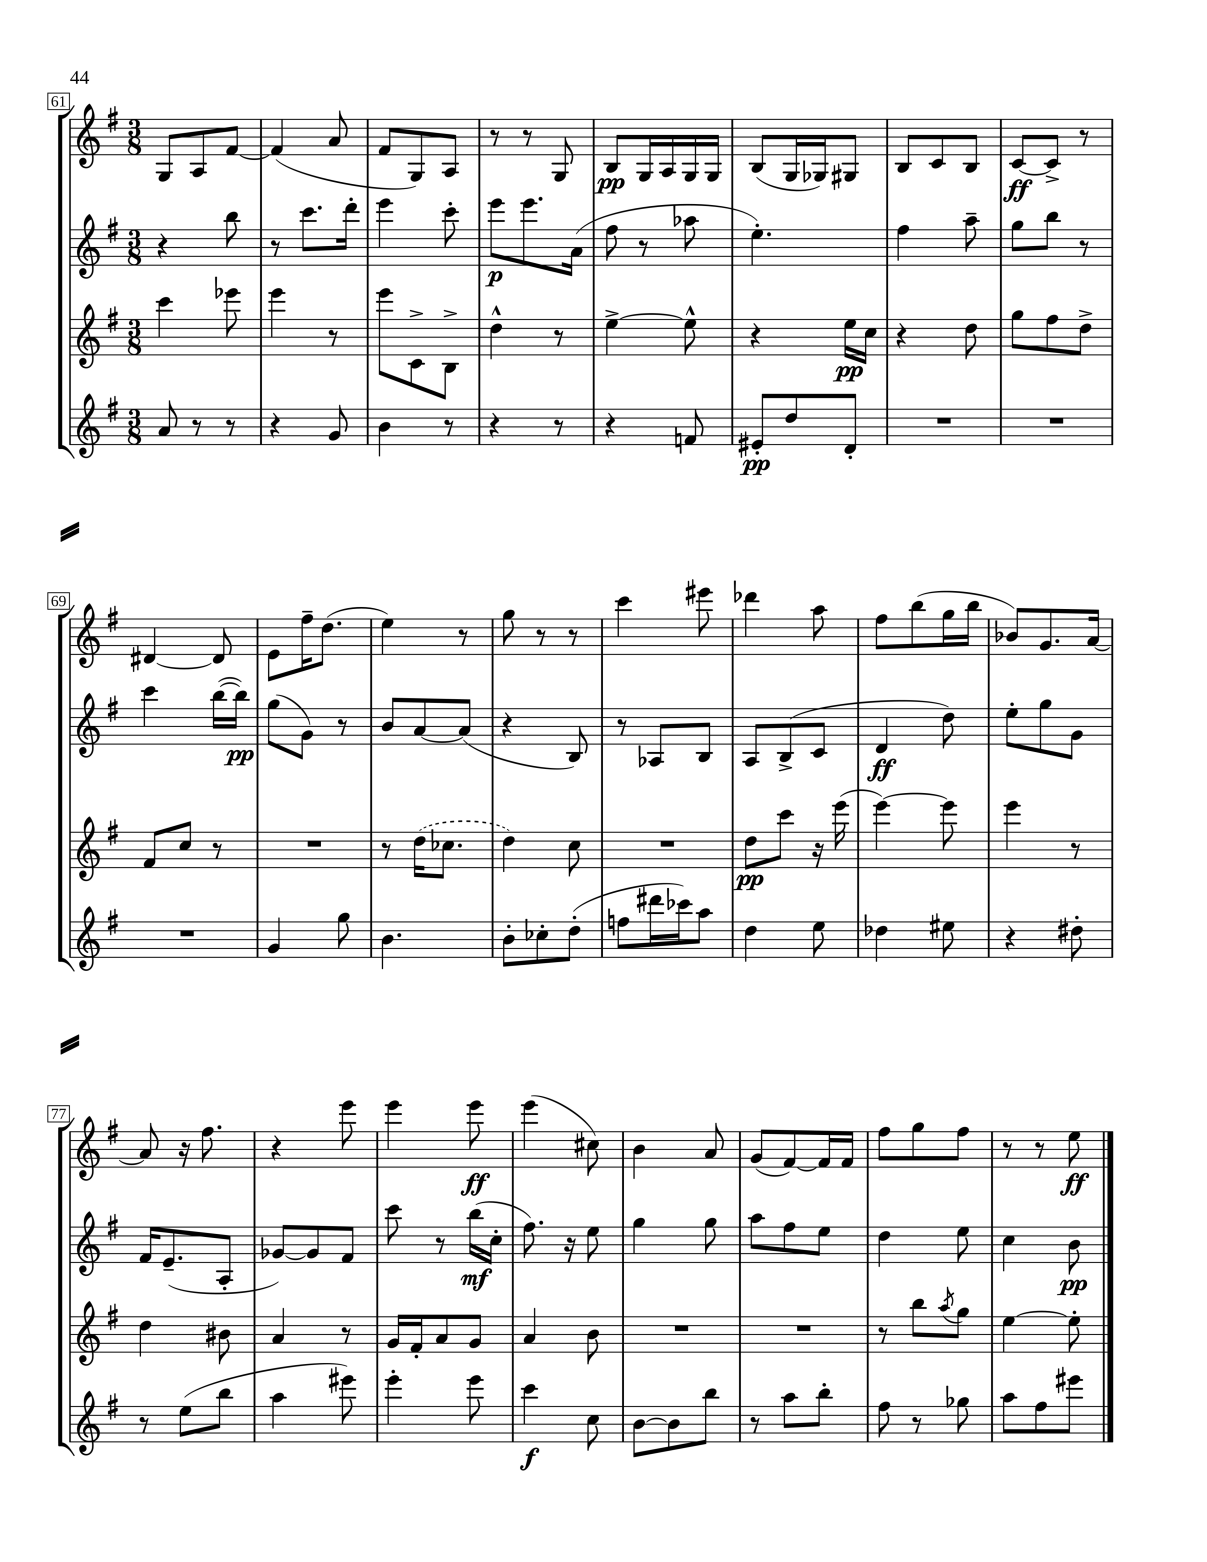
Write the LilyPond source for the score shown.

<<
\new StaffGroup <<
\new Staff = "s0" {
    \clef treble \key g \major \numericTimeSignature \time 3/8
    g8 a8 fis'8~ |
    fis'4( a'8 |
    fis'8 g8) a8 |
    r8 r8 g8 |
    b8\pp g16 a16 g16 g16 |
    b8( g16 ges16) gis8 |
    b8 c'8 b8 |
    c'8~\ff c'8-> r8 |
    dis'4~ dis'8 |
    e'8 fis''16-- d''8.( |
    e''4) r8 |
    g''8 r8 r8 |
    c'''4 eis'''8 |
    des'''4 a''8 |
    fis''8 b''8( g''16 b''16 |
    bes'8) g'8. a'16~ |
    a'8 r16 fis''8. |
    r4 e'''8 |
    e'''4 e'''8\ff |
    e'''4( cis''8) |
    b'4 a'8 |
    g'8( fis'8~) fis'16 fis'16 |
    fis''8 g''8 fis''8 |
    r8 r8 e''8\ff \bar "|." |
}
\new Staff = "s1" {
    \clef treble \key g \major \numericTimeSignature \time 3/8
    r4 b''8 |
    r8 c'''8. d'''16-. |
    e'''4 c'''8-. |
    e'''8\p e'''8. a'16( |
    fis''8 r8 aes''8 |
    e''4.-.) |
    fis''4 a''8-- |
    g''8 b''8 r8 |
    c'''4 b''16~( b''16\pp) |
    g''8( g'8) r8 |
    b'8 a'8~ a'8( |
    r4 b8) |
    r8 aes8 b8 |
    a8 b8->( c'8 |
    d'4\ff d''8) |
    e''8-. g''8 g'8 |
    fis'16 e'8.--( a8-. |
    ges'8~) ges'8 fis'8 |
    c'''8 r8 b''16\mf( c''16-. |
    fis''8.) r16 e''8 |
    g''4 g''8 |
    a''8 fis''8 e''8 |
    d''4 e''8 |
    c''4 b'8\pp \bar "|." |
}
\new Staff = "s2" {
    \clef treble \key g \major \numericTimeSignature \time 3/8
    c'''4 ees'''8 |
    e'''4 r8 |
    e'''8 c'8-> b8-> |
    d''4-^ r8 |
    e''4~-> e''8-^ |
    r4 e''16\pp c''16 |
    r4 d''8 |
    g''8 fis''8 d''8-> |
    fis'8 c''8 r8 |
    R4. |
    r8 \once \slurDashed d''16( ces''8. |
    d''4) c''8 |
    R4. |
    d''8\pp c'''8 r16 e'''16( |
    e'''4~) e'''8 |
    e'''4 r8 |
    d''4 bis'8 |
    a'4 r8 |
    g'16 fis'16-. a'8 g'8 |
    a'4 b'8 |
    R4. |
    R4. |
    r8 b''8 \acciaccatura { a''8 } g''8 |
    e''4~ e''8-. \bar "|." |
}
\new Staff = "s3" {
    \clef treble \key g \major \numericTimeSignature \time 3/8
    a'8 r8 r8 |
    r4 g'8 |
    b'4 r8 |
    r4 r8 |
    r4 f'8 |
    eis'8-.\pp d''8 d'8-. |
    R4. |
    R4. |
    R4. |
    g'4 g''8 |
    b'4. |
    b'8-. ces''8-. d''8-.( |
    f''8 dis'''16 ces'''16) a''8 |
    d''4 e''8 |
    des''4 eis''8 |
    r4 dis''8-. |
    r8 e''8( b''8 |
    a''4 eis'''8) |
    e'''4-. e'''8 |
    c'''4\f c''8 |
    b'8~ b'8 b''8 |
    r8 a''8 b''8-. |
    fis''8 r8 ges''8 |
    a''8 fis''8 eis'''8 \bar "|." |
}
>>
>>
\layout { \context { \Score currentBarNumber = #61 \override BarNumber.stencil = #(make-stencil-boxer 0.1 0.3 ly:text-interface::print) } }
